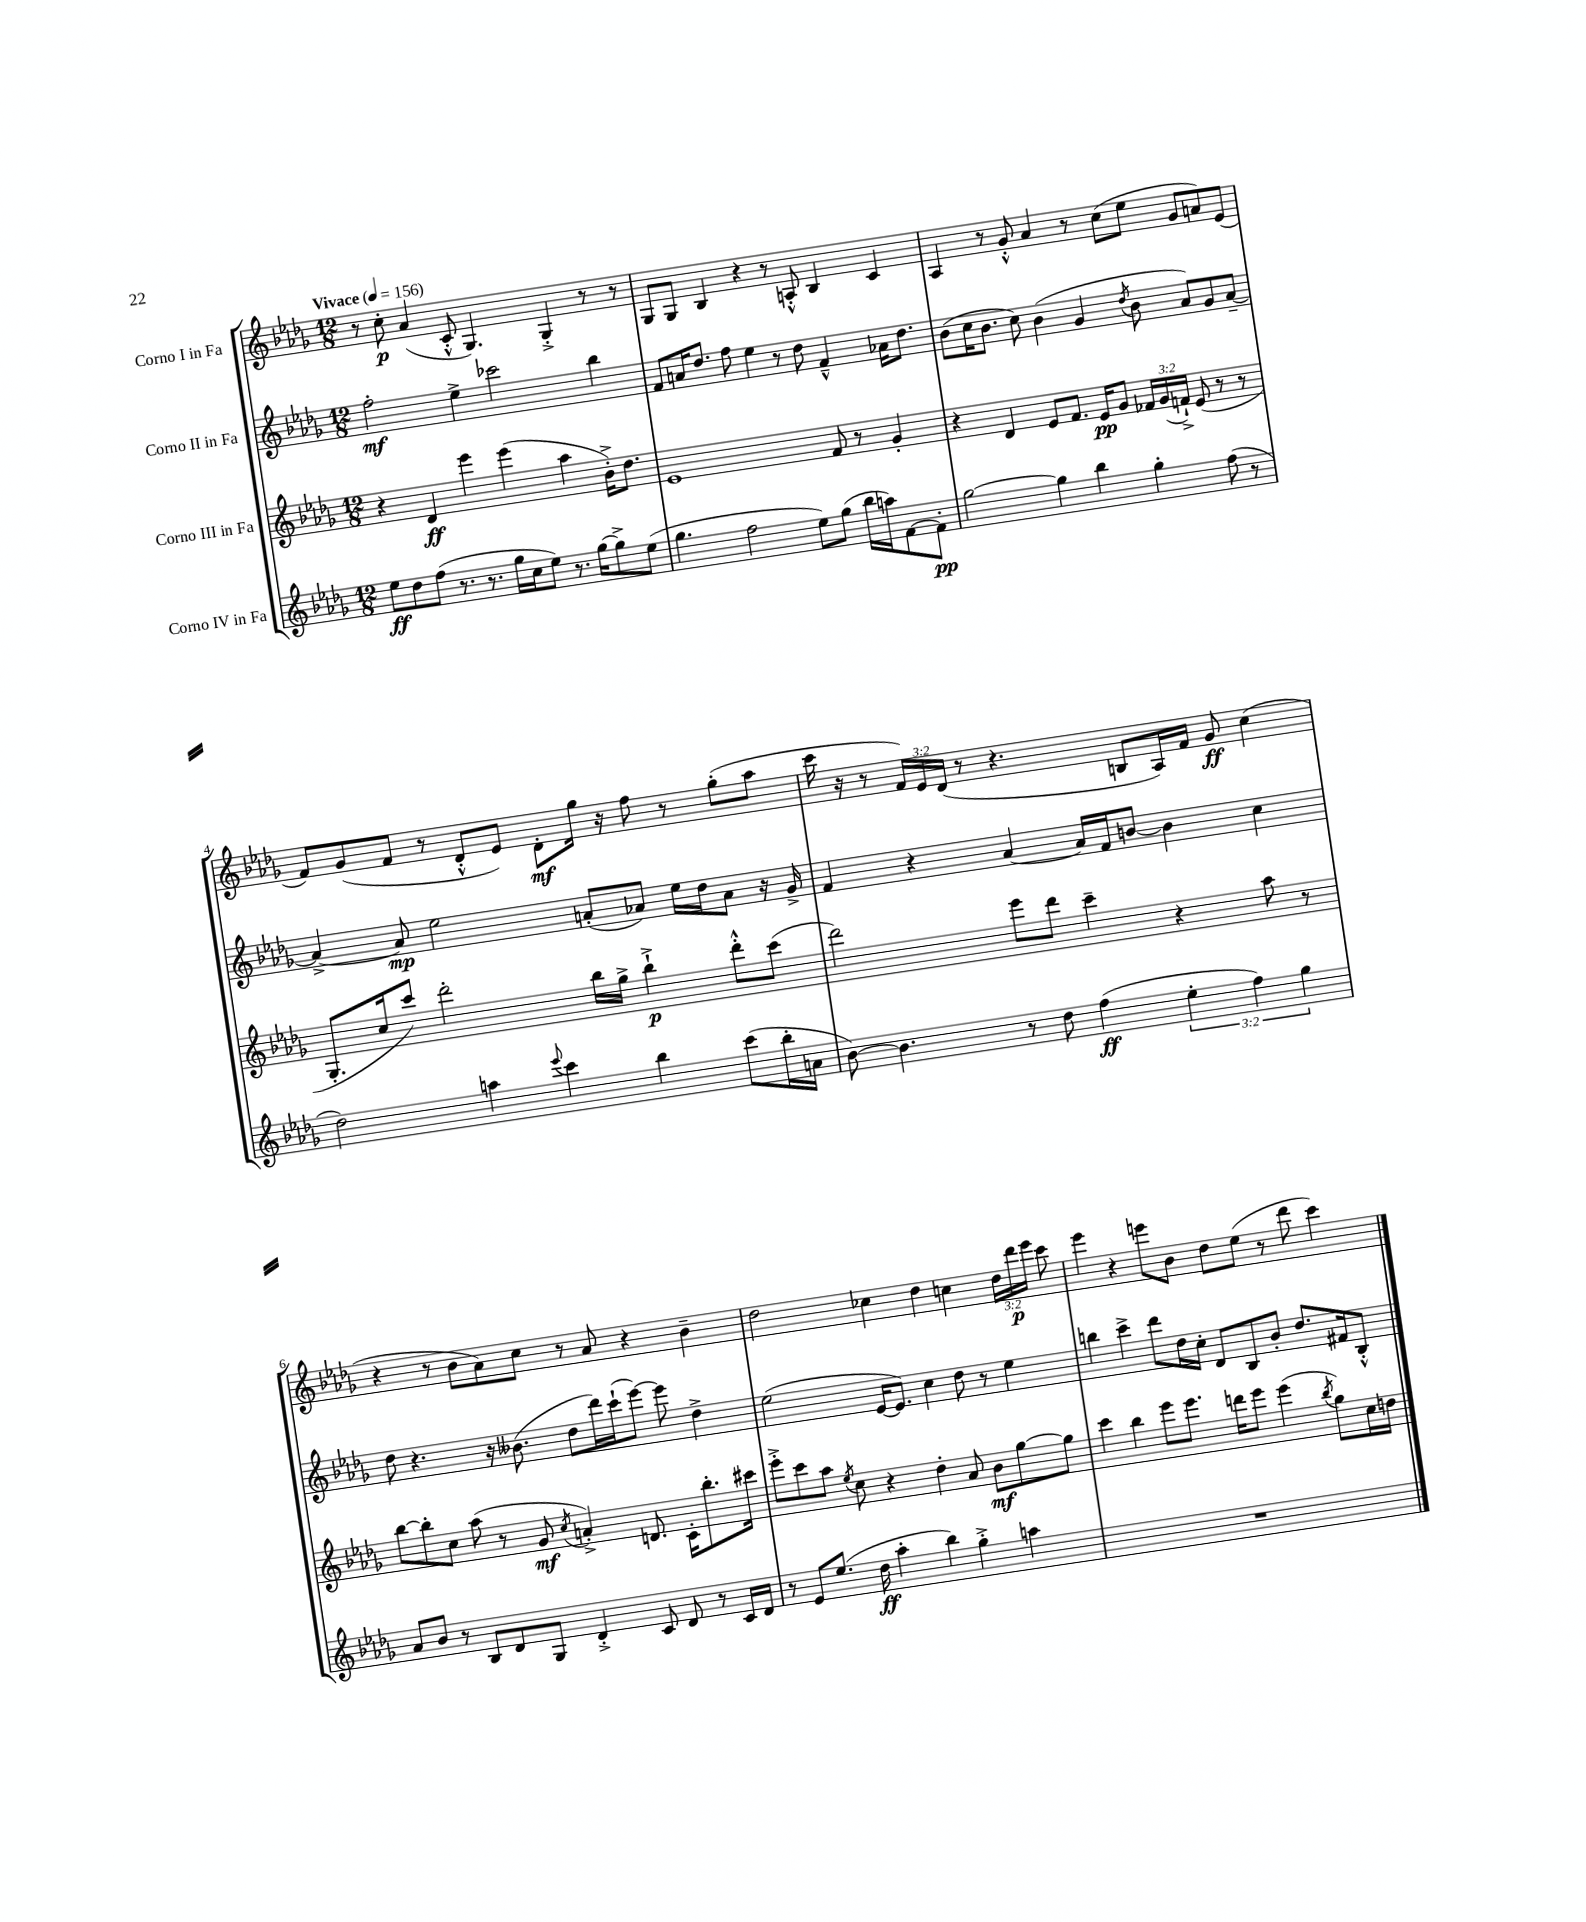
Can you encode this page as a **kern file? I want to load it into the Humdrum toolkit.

**kern	**kern	**kern	**kern
*staff4	*staff3	*staff2	*staff1
*clefG2	*clefG2	*clefG2	*clefG2
*k[b-e-a-d-g-]	*k[b-e-a-d-g-]	*k[b-e-a-d-g-]	*k[b-e-a-d-g-]
*M12/8	*M12/8	*M12/8	*M12/8
*MM156	*MM156	*MM156	*MM156
8ee-	4r	2ff'	8r
8dd-	.	.	8cc'
(8ff	4d-	.	(4a-
8.r	.	.	.
.	4eee-	4ee-^	8c'^^
8.r	.	.	.
.	.	.	4.G-)
16gg-	(4eee-	2ccc-	.
16cc	.	.	.
8ee-)	.	.	.
8.r	4aa-	.	4G-'^
[16gg-	.	.	.
8gg-^]	16b-'^)	4bb-	8r
.	8.dd-	.	.
(8ee-	.	.	8r
=	=	=	=
4.gg-	1e-	8f	8G-
.	.	16a	8G-
.	.	8.dd-	.
.	.	.	4B-
2ff	.	8ff	.
.	.	4ee-	4r
.	.	8r	8r
8ee-)	.	8dd-	8A'^^
(8gg-	8f	4f~^^	4B-
16bb-	8r	.	.
16aa)	.	.	.
[8f	4g-'	16a-	4c
.	.	8.dd-	.
8f']	.	.	.
=	=	=	=
[2gg-	4r	(8b-	4A-
.	.	16cc	.
.	.	8.b-	.
.	4d-	.	8r
.	.	8cc)	8g-'^^
4gg-]	8e-	(4b-	4a-
.	8.f	.	.
4bb-	.	4g-	8r
.	16e-	.	.
.	8g-	.	(8cc
.	.	8qdd-	.
4gg-'	24f-	8b-	8ee-
.	(24g-	.	.
.	24f`^)	.	.
.	(8e-	8a-)	8g-
(8ff	8r	8g-	8a)
8r	8r	[8a-~	(8e-
=	=	=	=
2dd-)	8.G-'	4a-^_	8f)
.	.	.	(8g-
.	16cc	.	.
.	8ccc)	8a-]	8f
.	2ddd-'	2ee-	8r
4aa	.	.	8d-'^^
.	.	.	8e-)
8qqeee-	.	.	.
4ccc	.	.	8d-'
.	16bb-	(8a'	16gg-
.	16gg-^	.	16r
4bb-	4bb-`^	8a-)	8ff
.	.	16ee-	8r
.	.	16dd-	.
(8ccc	8ddd-'^^	8a-	(8gg-'
16bb-'	(8ccc	16r	8aa-
16a	.	16g-^	.
=	=	=	=
[8b-)	2ddd-)	4f	16ccc
.	.	.	16r
4.b-]	.	.	8r
.	.	4r	24f)
.	.	.	24e-
.	.	.	(24d-
.	.	.	8r
8r	8eee-	[4a-	4.r
8dd-	8ddd-	.	.
(4ff	4ccc~	16a-]	.
.	.	16f	.
.	.	[8b	8B
6ee-'	4r	4b]	16A-)
.	.	.	16f
.	.	.	8g-
6ff)	.	.	.
.	8aa-	4cc	(4cc
6gg-	.	.	.
.	8r	.	.
=	=	=	=
8a-	[8bb-	8dd-	4r
8b-	8bb-']	4.r	.
8r	8cc	.	8r
8B-	(8aa-	.	8b-
8d-	8r	16r	8a-)
.	.	(8.b--	.
8G-	8g-	.	8cc
.	8qcc	.	.
4d-'^	4a'^)	8dd-	8r
.	.	16ddd-)	8a-
.	.	(16ccc`	.
8c	8.d	[8eee-)	4r
8d-	.	8eee-]	.
.	16c'	.	.
8r	8.bb-'	4dd-^	4b-~
16c	.	.	.
16d-	16ccc#	.	.
=	=	=	=
8r	8eee-'^	(2ee-	2dd-
8e-	8ccc	.	.
(8.ee-	8aa-	.	.
.	8qee-	.	.
.	8cc	.	.
16dd-	.	.	.
4aa-'	4r	[16e-	4cc-
.	.	8.e-])	.
4bb-)	4dd-'	4cc	4dd-
4gg-'^	8a-	8dd-	4cc
.	8b-	8r	.
4aa	[8gg-	4ee-	24dd-
.	.	.	24ddd-
.	.	.	24eee-
.	8gg-]	.	8ccc
=	=	=	=
1.r	4ccc	4bb	4eee-
.	4bb-	4ccc^	4r
.	8eee-	8ddd-	8eee
.	8.eee-	16dd-	8b-
.	.	16cc'	.
.	.	8d-	8dd-
.	16ddd	.	.
.	8eee-	8B-	(8ee-
.	(4eee-	8b-'	8r
.	.	8.dd-	8ddd-
.	8qbb-	.	.
.	8gg-)	.	4ccc)
.	.	16f#	.
.	16cc	8B-'^^	.
.	16dd	.	.
==	==	==	==
*-	*-	*-	*-
